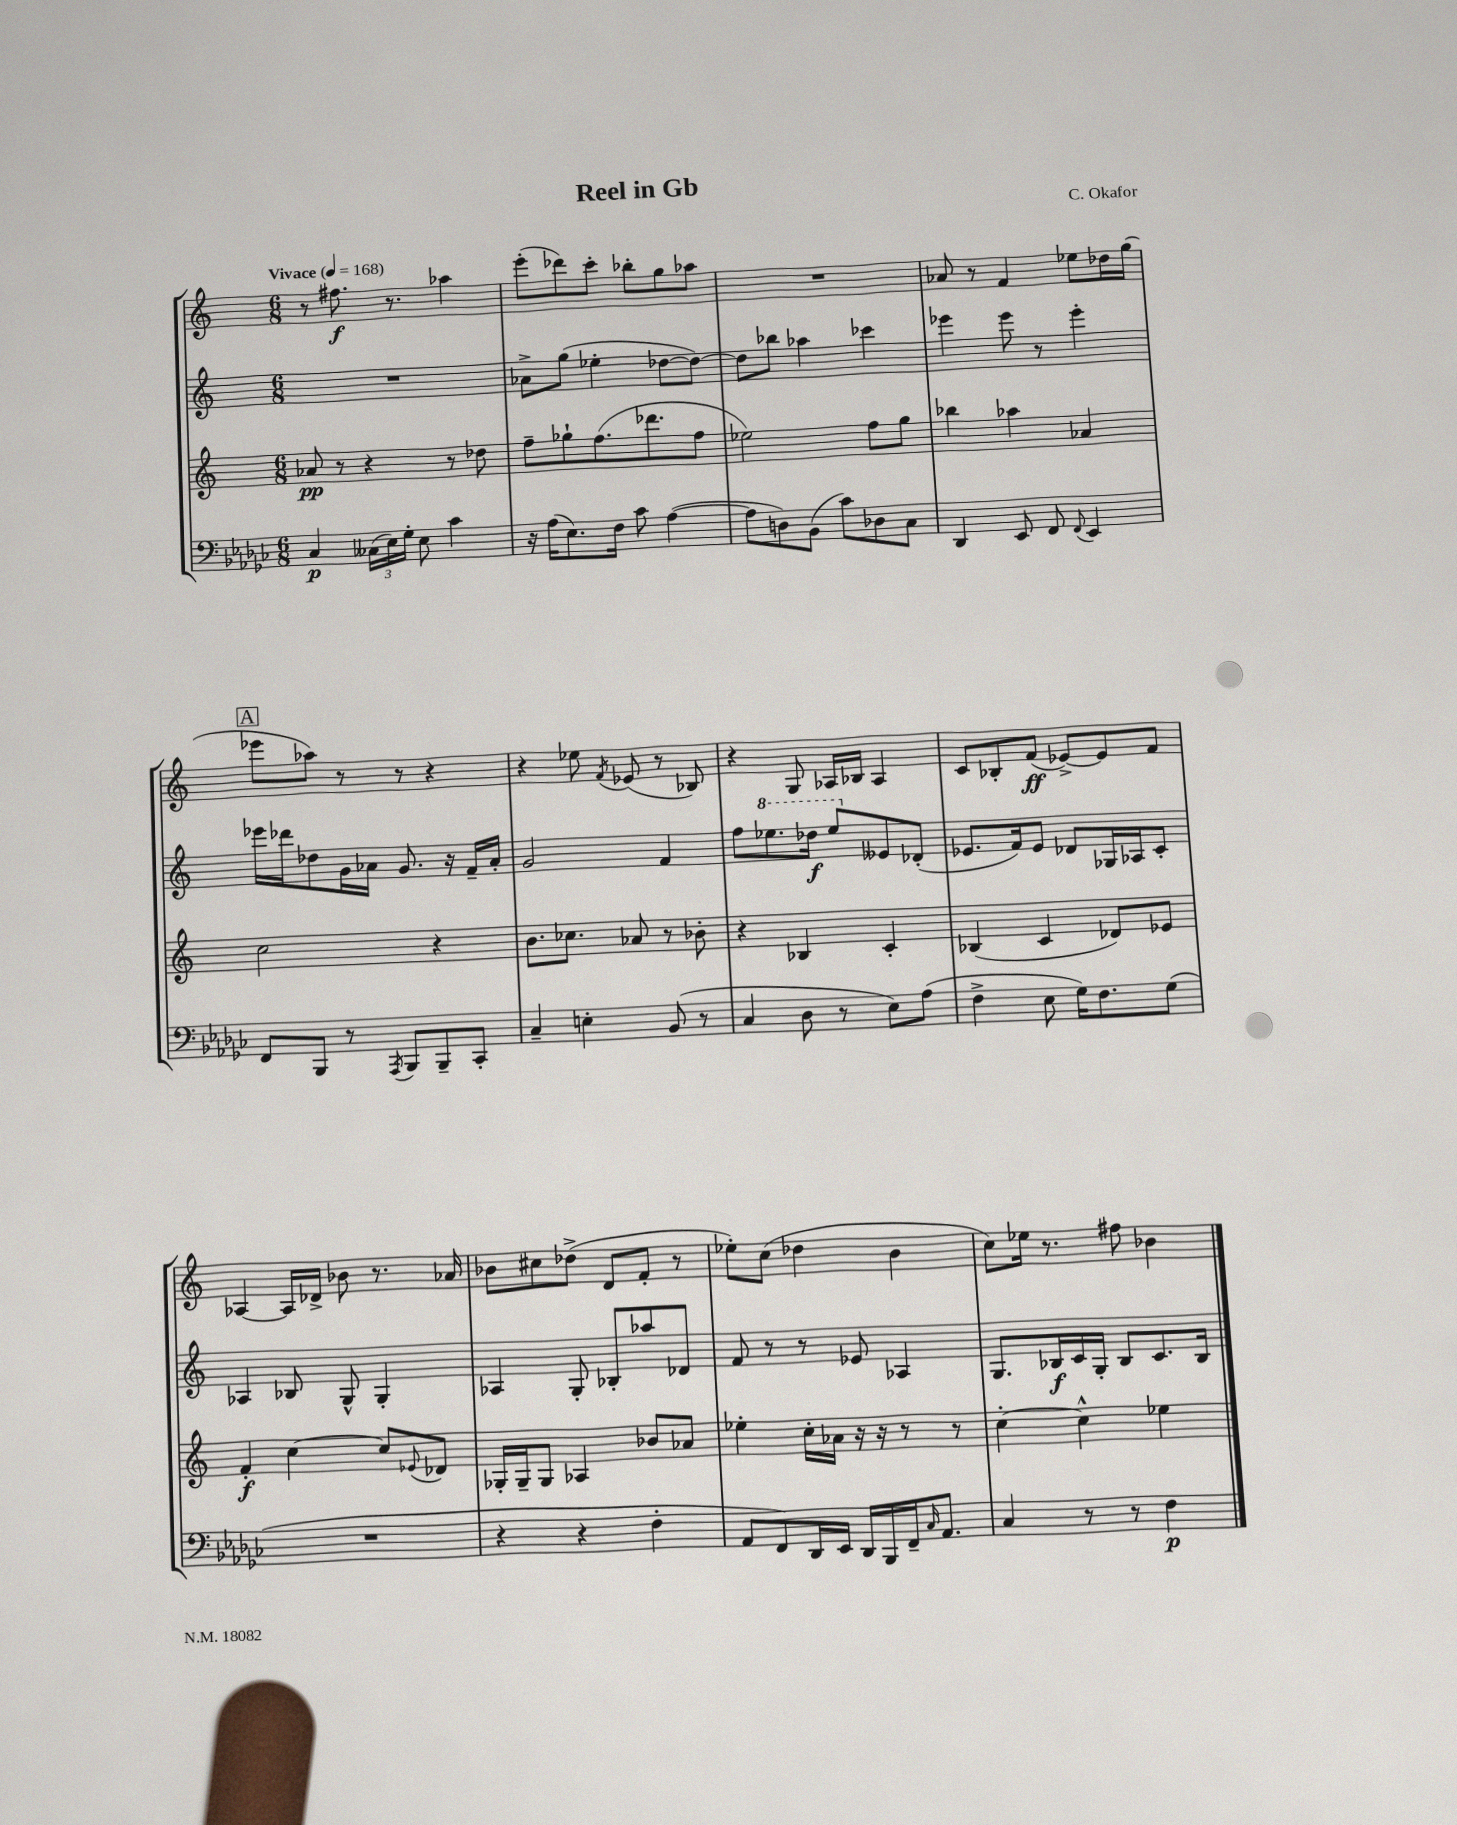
\header { title = "Reel in Gb" composer = "C. Okafor" }
<<
\new StaffGroup <<
\new Staff = "s0" {
    \clef treble \key c \major \numericTimeSignature \time 6/8 \tempo "Vivace" 4 = 168
    r8 fis''8.\f r8. aes''4 |
    e'''8-.( des'''8) c'''8-. bes''8-. g''8 aes''8 |
    R2. |
    aes'8 r8 f'4 ees''8 des''16 g''16( |
    \mark \markup { \box "A" } ees'''8 aes''8) r8 r8 r4 |
    r4 ees''8 \acciaccatura { f'8 } ees'8( r8 bes8) |
    r4 g8 aes16 bes16 aes4 |
    c'8 bes8-. f'8\ff( ees'8~->) ees'8 f'8 |
    aes4~ aes16 des'16-> bes'8 r8. aes'16 |
    bes'8 cis''8 des''8->( d'8 f'8-. r8 |
    ees''8-.) c''8( des''4 b'4 |
    c''8) ees''16 r8. fis''8 bes'4 \bar "|." |
}
\new Staff = "s1" {
    \clef treble \key c \major \numericTimeSignature \time 6/8
    R2. |
    aes'8-> g''8( ees''4-. des''8~ des''8~) |
    des''8 bes''8 aes''4 ces'''4 |
    ees'''4 ees'''8 r8 ees'''4-. |
    \mark \markup { \box "A" } ees'''16 des'''16 des''8 g'16 aes'16 g'8. r16 f'16-- aes'16-. |
    g'2 f'4 |
    f''8 \ottava #1 ees'''8. des'''16\f ees'''8 \ottava #0 eeses'8 des'8-.( |
    ees'8. f'16) ees'8 des'8 ges16 aes16 c'8-. |
    aes4 bes8 g8-^ g4-. |
    aes4 g8-. bes8-. aes''8 des'8 |
    f'8 r8 r8 ees'8 aes4 |
    g8. bes16\f c'16 g16-. bes8 c'8. bes16 \bar "|." |
}
\new Staff = "s2" {
    \clef treble \key c \major \numericTimeSignature \time 6/8
    aes'8\pp r8 r4 r8 des''8 |
    f''8-- ges''8-! f''8.( des'''8. f''8 |
    ees''2) f''8 g''8 |
    bes''4 aes''4 aes'4 |
    \mark \markup { \box "A" } c''2 r4 |
    b'8. ces''8. aes'8 r8 bes'8-. |
    r4 bes4 c'4-. |
    bes4( c'4 des'8) ees'8 |
    f'4-.\f c''4~ c''8 \appoggiatura { ees'8 } des'8 |
    ges16-. ges16-- ges8 aes4 bes'8 aes'8 |
    ees''4-. c''16-. aes'16 r16 r16 r8 r8 |
    c''4~-. c''4-^ ees''4 \bar "|." |
}
\new Staff = "s3" {
    \clef bass \key ges \major \numericTimeSignature \time 6/8
    ces4\p \tuplet 3/2 { ceses16( ees16) ges16-. } ees8 ces'4 |
    r16 aes16( ees8.) f16 ces'8 aes4~( |
    aes8 d8) bes,8( ces'8) des8 ces8 |
    des,4 ees,8 f,8 \appoggiatura { f,8 } ees,4 |
    \mark \markup { \box "A" } f,8 bes,,8 r8 \acciaccatura { aes,,8 } bes,,8 bes,,8-- ces,8-. |
    ces4-- e4-. bes,8( r8 |
    ces4 des8 r8 ees8) aes8( |
    f4-> ees8 ges16) f8. ges8( |
    R2. |
    r4 r4 f4-. |
    aes,8 f,8) des,16 ees,16 des,16 bes,,16 f,16-- \grace { ces16 } aes,8. |
    ces4 r8 r8 f4\p \bar "|." |
}
>>
>>
\layout { \context { \Score \remove "Bar_number_engraver" } }
